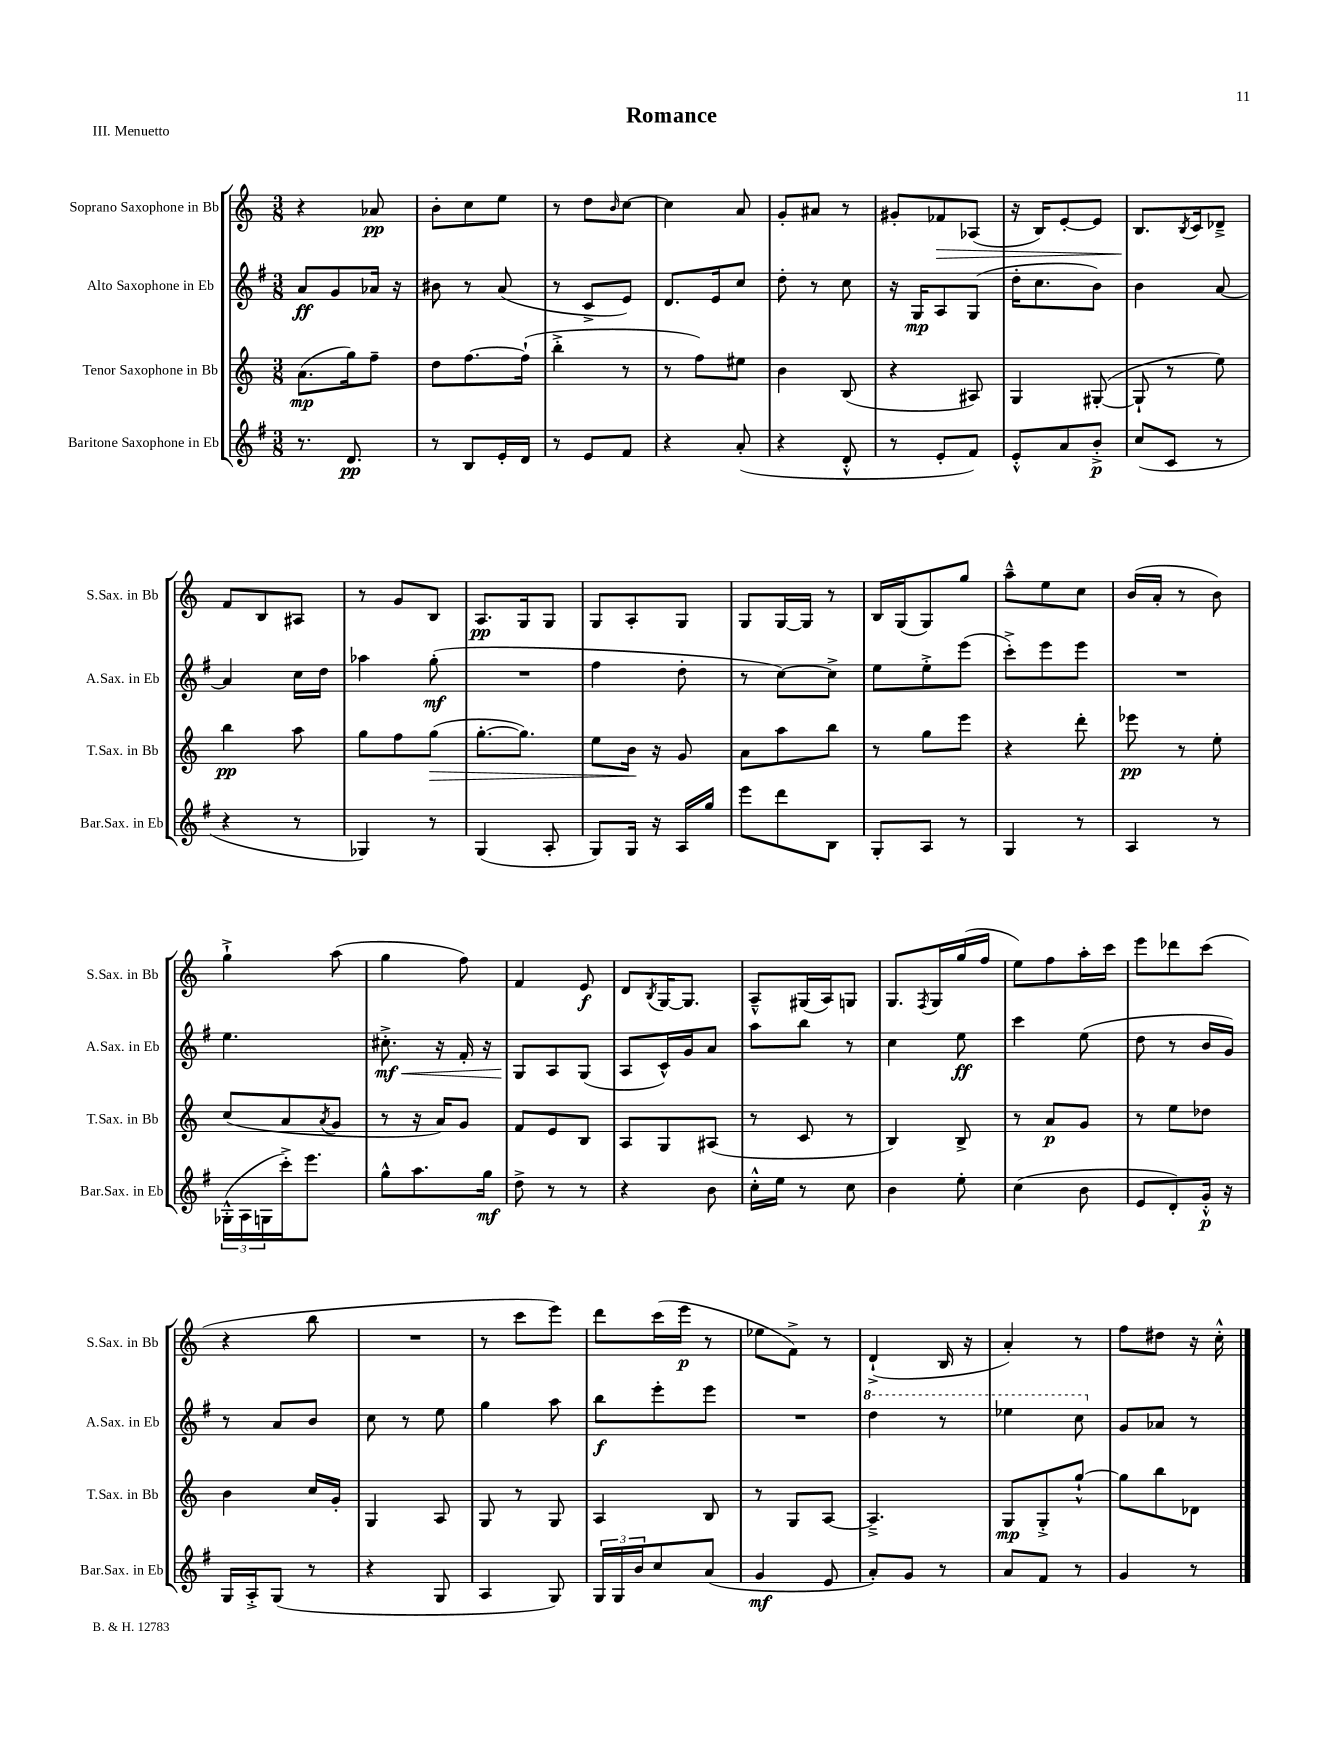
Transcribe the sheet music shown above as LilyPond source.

\header { title = "Romance" piece = "III. Menuetto" }
<<
\new StaffGroup <<
\new Staff = "s0" \with { instrumentName = "Soprano Saxophone in Bb" shortInstrumentName = "S.Sax. in Bb" } {
    \clef treble \key c \major \numericTimeSignature \time 3/8
    r4 aes'8\pp |
    b'8-. c''8 e''8 |
    r8 d''8 \grace { b'16 } c''8~ |
    c''4 a'8 |
    g'8-. ais'8 r8 |
    gis'8-. fes'8\> aes8( |
    r16 b16) e'8~-. e'8 |
    b8.\! \acciaccatura { b8 } c'16 des'8---> |
    f'8 b8 ais8 |
    r8 g'8 b8 |
    a8.\pp g16 g8 |
    g8 a8-. g8 |
    g8 g16~ g16 r8 |
    b16 g16( g8) g''8 |
    a''8---^ e''8 c''8 |
    b'16( a'16-. r8 b'8) |
    g''4-!-> a''8( |
    g''4 f''8) |
    f'4 e'8\f |
    d'8 \acciaccatura { b8 } g16~ g8. |
    a8---^ gis16( a16) g8 |
    g8. \acciaccatura { f8 } g16 g''16( f''16 |
    e''8) f''8 a''16-. c'''16 |
    e'''8 des'''8 c'''8( |
    r4 b''8 |
    R4. |
    r8 c'''8 e'''8) |
    d'''8 c'''16( e'''16\p r8 |
    ees''8 f'8->) r8 |
    d'4-!->( b16 r16 |
    a'4-.) r8 |
    f''8 dis''8 r16 c''16-.-^ \bar "|." |
}
\new Staff = "s1" \with { instrumentName = "Alto Saxophone in Eb" shortInstrumentName = "A.Sax. in Eb" } {
    \clef treble \key g \major \numericTimeSignature \time 3/8
    a'8\ff g'8 aes'16 r16 |
    bis'8 r8 a'8( |
    r8 c'8-> e'8) |
    d'8. e'16 c''8 |
    d''8-. r8 c''8 |
    r16 g16\mp a8 g8( |
    d''16-. c''8. b'8) |
    b'4 a'8~ |
    a'4 c''16 d''16 |
    aes''4 g''8-.\mf( |
    R4. |
    fis''4 d''8-. |
    r8 c''8~) c''8-> |
    e''8 e''8-.-> e'''8( |
    c'''8-.->) e'''8 e'''8 |
    R4. |
    e''4. |
    cis''8.-.->\mf\< r16 fis'16-. r16 |
    g8\! a8 g8( |
    a8 c'16-^) g'16 a'8 |
    a''8 b''8 r8 |
    c''4 e''8\ff |
    c'''4 e''8( |
    d''8 r8 b'16 g'16) |
    r8 a'8 b'8 |
    c''8 r8 e''8 |
    g''4 a''8 |
    b''8\f e'''8-. e'''8 |
    R4. |
    \ottava #1 d'''4 r8 |
    ees'''4 c'''8 \ottava #0 |
    g'8 aes'8 r8 \bar "|." |
}
\new Staff = "s2" \with { instrumentName = "Tenor Saxophone in Bb" shortInstrumentName = "T.Sax. in Bb" } {
    \clef treble \key c \major \numericTimeSignature \time 3/8
    a'8.\mp( g''16) f''8-- |
    d''8 f''8.~ f''16-!( |
    b''4-.-> r8 |
    r8 f''8) eis''8 |
    b'4 b8( |
    r4 ais8) |
    g4 gis8~-.( |
    gis8-! r8 e''8) |
    b''4\pp a''8 |
    g''8 f''8 g''8\>( |
    g''8.~-. g''8.) |
    e''8 b'16\! r16 g'8 |
    a'8 a''8 b''8 |
    r8 g''8 e'''8 |
    r4 d'''8-. |
    ees'''8\pp r8 e''8-. |
    c''8( a'8 \acciaccatura { a'8 } g'8 |
    r8 r16 a'16) g'8 |
    f'8 e'8 b8 |
    a8 g8 ais8( |
    r8 c'8 r8 |
    b4) b8-> |
    r8 a'8\p g'8 |
    r8 e''8 des''8 |
    b'4 c''16 g'16-. |
    g4 a8 |
    g8 r8 g8 |
    a4 b8 |
    r8 g8 a8~ |
    a4.---> |
    g8\mp g8-.-> g''8~-!-^ |
    g''8 b''8 des'8 \bar "|." |
}
\new Staff = "s3" \with { instrumentName = "Baritone Saxophone in Eb" shortInstrumentName = "Bar.Sax. in Eb" } {
    \clef treble \key g \major \numericTimeSignature \time 3/8
    r8. d'8.\pp |
    r8 b8 e'16-. d'16 |
    r8 e'8 fis'8 |
    r4 a'8-.( |
    r4 d'8-.-^ |
    r8 e'8-. fis'8) |
    e'8-.-^ a'8 b'8-.->\p |
    c''8( c'8 r8 |
    r4 r8 |
    ges4) r8 |
    g4( a8-. |
    g8) g16 r16 a16 g''16 |
    e'''8 d'''8 b8 |
    g8-. a8 r8 |
    g4 r8 |
    a4 r8 |
    \tuplet 3/2 { ges16-.-^( a16 g16 } c'''16-.->) e'''8. |
    g''8-^ a''8. g''16\mf |
    d''8-> r8 r8 |
    r4 b'8 |
    c''16-.-^ e''16 r8 c''8 |
    b'4 e''8-. |
    c''4( b'8 |
    e'8 d'8-.) g'16-.-^\p r16 |
    g16 a16-.-> g8( r8 |
    r4 g8 |
    a4 g8) |
    \tuplet 3/2 { g16 g16 b'16 } c''8 a'8( |
    g'4\mf e'8 |
    a'8-.) g'8 r8 |
    a'8 fis'8 r8 |
    g'4 r8 \bar "|." |
}
>>
>>
\layout { \context { \Score \remove "Bar_number_engraver" } }
